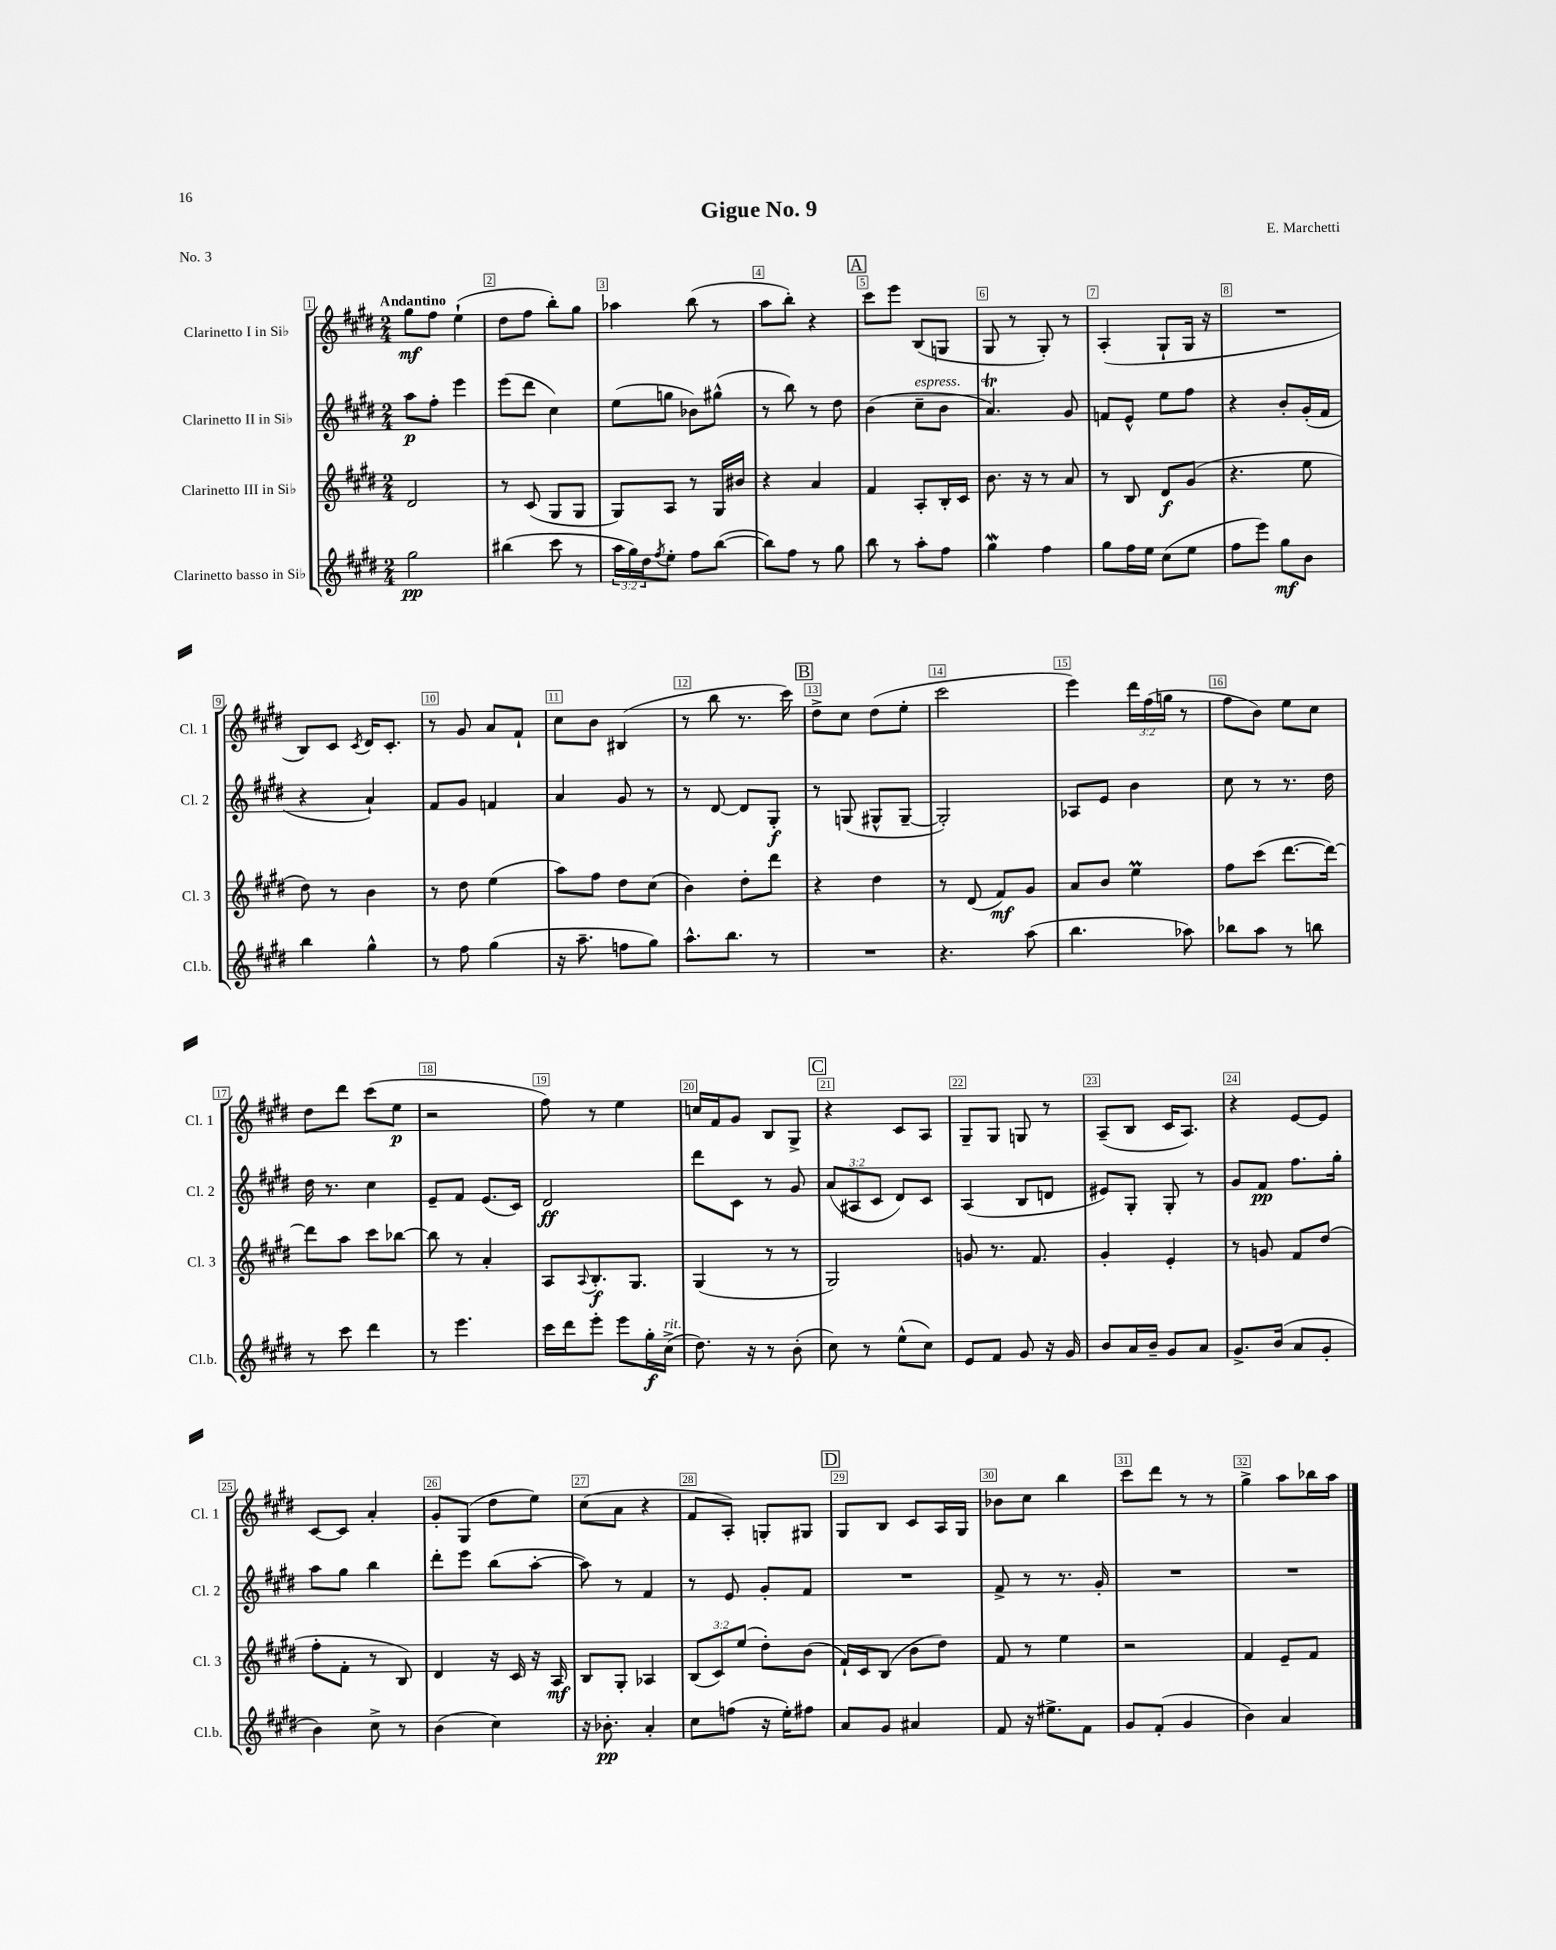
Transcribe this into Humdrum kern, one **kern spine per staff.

**kern	**dynam	**kern	**dynam	**kern	**dynam	**kern	**dynam
*part4	*part4	*part3	*part3	*part2	*part2	*part1	*part1
*staff4	*staff4	*staff3	*staff3	*staff2	*staff2	*staff1	*staff1
*I"Clarinetto basso in Si♭	*	*I"Clarinetto III in Si♭	*	*I"Clarinetto II in Si♭	*	*I"Clarinetto I in Si♭	*
*I'Cl.b.	*	*I'Cl. 3	*	*I'Cl. 2	*	*I'Cl. 1	*
*clefG2	*	*clefG2	*	*clefG2	*	*clefG2	*
*k[f#c#g#d#]	*	*k[f#c#g#d#]	*	*k[f#c#g#d#]	*	*k[f#c#g#d#]	*
*M2/4	*	*M2/4	*	*M2/4	*	*M2/4	*
=1	=1	=1	=1	=1	=1	=1	=1
!	!	!	!	!	!	!LO:TX:a:B:t=Andantino	!
2gg#\	pp	2d#/	.	8aa\L	p	8gg#\L	mf
.	.	.	.	8ff#'\J	.	8ff#\J	.
.	.	.	.	4eee\	.	(4ee`\	.
=2	=2	=2	=2	=2	=2	=2	=2
(4bb#X\	.	8r	.	(8eee\L	.	8dd#\L	.
.	.	(8c#/	.	8ddd#\J	.	8ff#\J	.
8ccc#\	.	8G#/L	.	4cc#\)	.	8bb'\L)	.
8r	.	8G#/J	.	.	.	8gg#\J	.
=3	=3	=3	=3	=3	=3	=3	=3
24aa\LL	.	8G#/L)	.	(8ee\L	.	4aa-X\	.
24gg#\)	.	.	.	.	.	.	.
24dd#\J	.	.	.	.	.	.	.
8qff#/	.	.	.	.	.	.	.
8ee'\J	.	8A/J	.	8ggn\J	.	.	.
8ff#\L	.	8r	.	8b-X\L)	.	(8bb\	.
([8bb\J	.	16G#/LL	.	(8gg#X^^\J	.	8r	.
.	.	16b#X/JJ	.	.	.	.	.
=4	=4	=4	=4	=4	=4	=4	=4
8bb\L])	.	4r	.	8r	.	8aa\L	.
8ff#\J	.	.	.	8bb\)	.	8bb'\J)	.
8r	.	4a/	.	8r	.	4r	.
8gg#\	.	.	.	8dd#\	.	.	.
!!LO:REH:place=s1:t=A
=5	=5	=5	=5	=5	=5	=5	=5
8bb\	.	4f#/	.	(4b\	.	8ccc#\L	.
8r	.	.	.	.	.	8eee\J	.
!	!	!	!	!LO:TX:a:i:t=espress.	!	!	!
8aa'\L	.	8A'/L	.	8cc#~\L	.	(8B/L	.
8ff#\J	.	16B'/L	.	8b\J	.	8Gn/J	.
.	.	16c#/JJ	.	.	.	.	.
=6	=6	=6	=6	=6	=6	=6	=6
4gg#W\	.	8.b\	.	4.aT/)	.	8G#/	.
.	.	.	.	.	.	8r	.
.	.	16r	.	.	.	.	.
4ff#\	.	8r	.	.	.	8G#'/)	.
.	.	8a/	.	8g#/	.	8r	.
=7	=7	=7	=7	=7	=7	=7	=7
8gg#\L	.	8r	.	8fn/L	.	(4A'/	.
16ff#\L	.	8B/	.	8e^^/J	.	.	.
16ee\JJ	.	.	.	.	.	.	.
(8cc#\L	.	8d#/L	f	8ee\L	.	8G#`/L	.
8ee\J	.	(8g#/J	.	8ff#\J	.	16G#/Jk	.
.	.	.	.	.	.	16r	.
=8	=8	=8	=8	=8	=8	=8	=8
8ff#\L	.	4.r	.	4r	.	2r	.
8eee\J)	.	.	.	.	.	.	.
8gg#\L	mf	.	.	8b'/L	.	.	.
8b\J	.	8ee\	.	(16g#'/L	.	.	.
.	.	.	.	16f#/JJ	.	.	.
!!LO:LB:g=z
=9	=9	=9	=9	=9	=9	=9	=9
4bb\	.	8dd#\)	.	4r	.	8B/L)	.
.	.	8r	.	.	.	8c#/J	.
.	.	.	.	.	.	8qc#/	.
4gg#^^\	.	4b\	.	4a`/)	.	16d#/KL	.
.	.	.	.	.	.	8.c#'/J	.
=10	=10	=10	=10	=10	=10	=10	=10
8r	.	8r	.	8f#/L	.	8r	.
8ff#\	.	8dd#\	.	8g#/J	.	8g#/	.
(4gg#\	.	(4ee\	.	4fn/	.	8a/L	.
.	.	.	.	.	.	8f#`/J	.
=11	=11	=11	=11	=11	=11	=11	=11
16r	.	8aa\L)	.	4a/	.	8cc#\L	.
8.aa~\	.	.	.	.	.	.	.
.	.	8ff#\J	.	.	.	8b\J	.
8ffn\L	.	8dd#\L	.	8g#/	.	(4B#X/	.
8gg#\J)	.	(8cc#\J	.	8r	.	.	.
=12	=12	=12	=12	=12	=12	=12	=12
8.aa^^\L	.	4b\)	.	8r	.	8r	.
.	.	.	.	[8d#/	.	8bb\	.
8.bb\J	.	.	.	.	.	.	.
.	.	8dd#'\L	.	8d#/L]	.	8.r	.
8r	.	8ddd#\J	.	8G#'/J	f	.	.
.	.	.	.	.	.	16ccc#\)	.
!!LO:REH:place=s1:t=B
=13	=13	=13	=13	=13	=13	=13	=13
2r	.	4r	.	8r	.	8dd#^\L	.
.	.	.	.	(8Gn/	.	8cc#\J	.
.	.	4dd#\	.	8G#X^^/L	.	(8dd#\L	.
.	.	.	.	[8G#~/J	.	8ee'\J	.
=14	=14	=14	=14	=14	=14	=14	=14
4.r	.	8r	.	2G#'/])	.	2ccc#\	.
.	.	(8d#/	.	.	.	.	.
.	.	8f#/L)	mf	.	.	.	.
(8aa\	.	8g#/J	.	.	.	.	.
=15	=15	=15	=15	=15	=15	=15	=15
4.bb\	.	8a/L	.	8A-X/L	.	4eee\)	.
.	.	8b/J	.	8e/J	.	.	.
.	.	4eeM\	.	4b\	.	24ddd#\LL	.
.	.	.	.	.	.	(24ff#\	.
.	.	.	.	.	.	24ggn\JJ	.
8aa-X\)	.	.	.	.	.	8r	.
=16	=16	=16	=16	=16	=16	=16	=16
8bb-X\L	.	8ff#\L	.	8cc#\	.	8ff#\L	.
8aa\J	.	(8ccc#\J	.	8r	.	8b\J)	.
8r	.	[8.ddd#\L	.	8.r	.	8ee\L	.
8bbn\	.	.	.	.	.	8cc#\J	.
.	.	16ddd#\Jk_)	.	16dd#\	.	.	.
!!LO:LB:g=z
=17	=17	=17	=17	=17	=17	=17	=17
8r	.	8ddd#\L]	.	16dd#\	.	8dd#\L	.
.	.	.	.	8.r	.	.	.
8ccc#\	.	8aa\J	.	.	.	8ddd#\J	.
4ddd#\	.	8ccc#\L	.	4cc#\	.	(8ccc#\L	.
.	.	[8bb-X\J	.	.	.	8ee\J	p
=18	=18	=18	=18	=18	=18	=18	=18
8r	.	8bb-\]	.	8e~/L	.	2r	.
4.eee\	.	8r	.	8f#/J	.	.	.
.	.	4a'/	.	(8.e/L	.	.	.
.	.	.	.	16c#/Jk)	.	.	.
=19	=19	=19	=19	=19	=19	=19	=19
16ccc#\LL	.	8A/L	.	2d#/	ff	8ff#\)	.
16ddd#\J	.	.	.	.	.	.	.
.	.	8qqA/	.	.	.	.	.
8eee'\J	.	8.B'/	f	.	.	8r	.
8eee\L	.	.	.	.	.	4ee\	.
.	.	8.G#/J	.	.	.	.	.
16gg#'\L	f	.	.	.	.	.	.
!LO:TX:a:i:t=rit.	!	!	!	!	!	!	!
(16cc#^\JJ	.	.	.	.	.	.	.
=20	=20	=20	=20	=20	=20	=20	=20
8.dd#\)	.	(4G#/	.	8ddd#\L	.	16ccn/LL	.
.	.	.	.	.	.	16f#/J	.
.	.	.	.	8c#\J	.	8g#/J	.
16r	.	.	.	.	.	.	.
8r	.	8r	.	8r	.	8B/L	.
(8b'\	.	8r	.	8g#/	.	8G#^/J	.
!!LO:REH:place=s1:t=C
=21	=21	=21	=21	=21	=21	=21	=21
8cc#\)	.	2G#/)	.	(12a/L	.	4r	.
.	.	.	.	12A#X/	.	.	.
8r	.	.	.	.	.	.	.
.	.	.	.	12c#/J	.	.	.
(8ee^^\L	.	.	.	8d#/L)	.	8c#/L	.
8cc#\J)	.	.	.	8c#/J	.	8A/J	.
=22	=22	=22	=22	=22	=22	=22	=22
8e/L	.	8gn/	.	(4A/	.	8G#~/L	.
8f#/J	.	8.r	.	.	.	8G#/J	.
8g#/	.	.	.	8B/L	.	8Gn/	.
.	.	8.f#/	.	.	.	.	.
16r	.	.	.	8dn/J	.	8r	.
16g#/	.	.	.	.	.	.	.
=23	=23	=23	=23	=23	=23	=23	=23
8b/L	.	4g#'/	.	8e#X/L)	.	(8A~/L	.
16a/L	.	.	.	8G#'/J	.	8B/J	.
16b~/JJ	.	.	.	.	.	.	.
8g#/L	.	4e'/	.	8G#'/	.	16c#/KL	.
.	.	.	.	.	.	8.A/J)	.
8a/J	.	.	.	8r	.	.	.
=24	=24	=24	=24	=24	=24	=24	=24
8.g#^/L	.	8r	.	8g#/L	.	4r	.
.	.	8gn/	.	8f#/J	pp	.	.
(16b/Jk	.	.	.	.	.	.	.
8a/L	.	8f#/L	.	8.ff#\L	.	[8e/L	.
8g#'/J	.	(8dd#/J	.	.	.	8e/J]	.
.	.	.	.	16gg#'\Jk	.	.	.
!!LO:LB:g=z
=25	=25	=25	=25	=25	=25	=25	=25
4b\)	.	8ff#'\L	.	8aa\L	.	[8c#/L	.
.	.	8f#'\J	.	8gg#\J	.	8c#/J]	.
8cc#^\	.	8r	.	4bb\	.	4a'/	.
8r	.	8B/)	.	.	.	.	.
=26	=26	=26	=26	=26	=26	=26	=26
(4b\	.	4d#/	.	8ddd#'\L	.	8g#'/L	.
.	.	.	.	8eee\J	.	(8G#/J	.
4cc#\)	.	16r	.	(8bb\L	.	8dd#\L	.
.	.	16c#/	.	.	.	.	.
.	.	16r	.	[8aa'\J	.	8ee\J)	.
.	.	16A/	mf	.	.	.	.
=27	=27	=27	=27	=27	=27	=27	=27
16r	.	8B/L	.	8aa\])	.	(8cc#\L	.
8.b-X'\	pp	.	.	.	.	.	.
.	.	8G#'/J	.	8r	.	8a\J	.
4a'/	.	4A-X/	.	4f#/	.	4r	.
=28	=28	=28	=28	=28	=28	=28	=28
8cc#\L	.	(12B/L	.	8r	.	8f#/L	.
.	.	12c#/)	.	.	.	.	.
(8ffn\J	.	.	.	8e/	.	8A'/J)	.
.	.	(12ee/J	.	.	.	.	.
16r	.	8dd#'\L)	.	8g#'/L	.	8Gn'/L	.
16ee'\KL)	.	.	.	.	.	.	.
8ff#X\J	.	(8b\J	.	8f#/J	.	8G#X/J	.
!!LO:REH:place=s1:t=D
=29	=29	=29	=29	=29	=29	=29	=29
8a/L	.	16f#`/LL)	.	2r	.	8G#/L	.
.	.	16c#/J	.	.	.	.	.
8g#/J	.	(8B/J	.	.	.	8B/J	.
4a#X/	.	8b\L	.	.	.	8c#/L	.
.	.	8dd#\J)	.	.	.	16A/L	.
.	.	.	.	.	.	16G#/JJ	.
=30	=30	=30	=30	=30	=30	=30	=30
8f#/	.	8f#/	.	8f#^/	.	8b-X\L	.
16r	.	8r	.	8r	.	8cc#\J	.
8.ee#X^\L	.	.	.	.	.	.	.
.	.	4ee\	.	8.r	.	4bb\	.
8f#\J	.	.	.	.	.	.	.
.	.	.	.	16g#'/	.	.	.
=31	=31	=31	=31	=31	=31	=31	=31
8g#/L	.	2r	.	2r	.	8ccc#\L	.
(8f#'/J	.	.	.	.	.	8ddd#\J	.
4g#/	.	.	.	.	.	8r	.
.	.	.	.	.	.	8r	.
=32	=32	=32	=32	=32	=32	=32	=32
4b\)	.	4f#/	.	2r	.	4gg#^\	.
4a/	.	8e~/L	.	.	.	8aa\L	.
.	.	8f#/J	.	.	.	16bb-X\L	.
.	.	.	.	.	.	16aa\JJ	.
==	==	==	==	==	==	==	==
*-	*-	*-	*-	*-	*-	*-	*-
